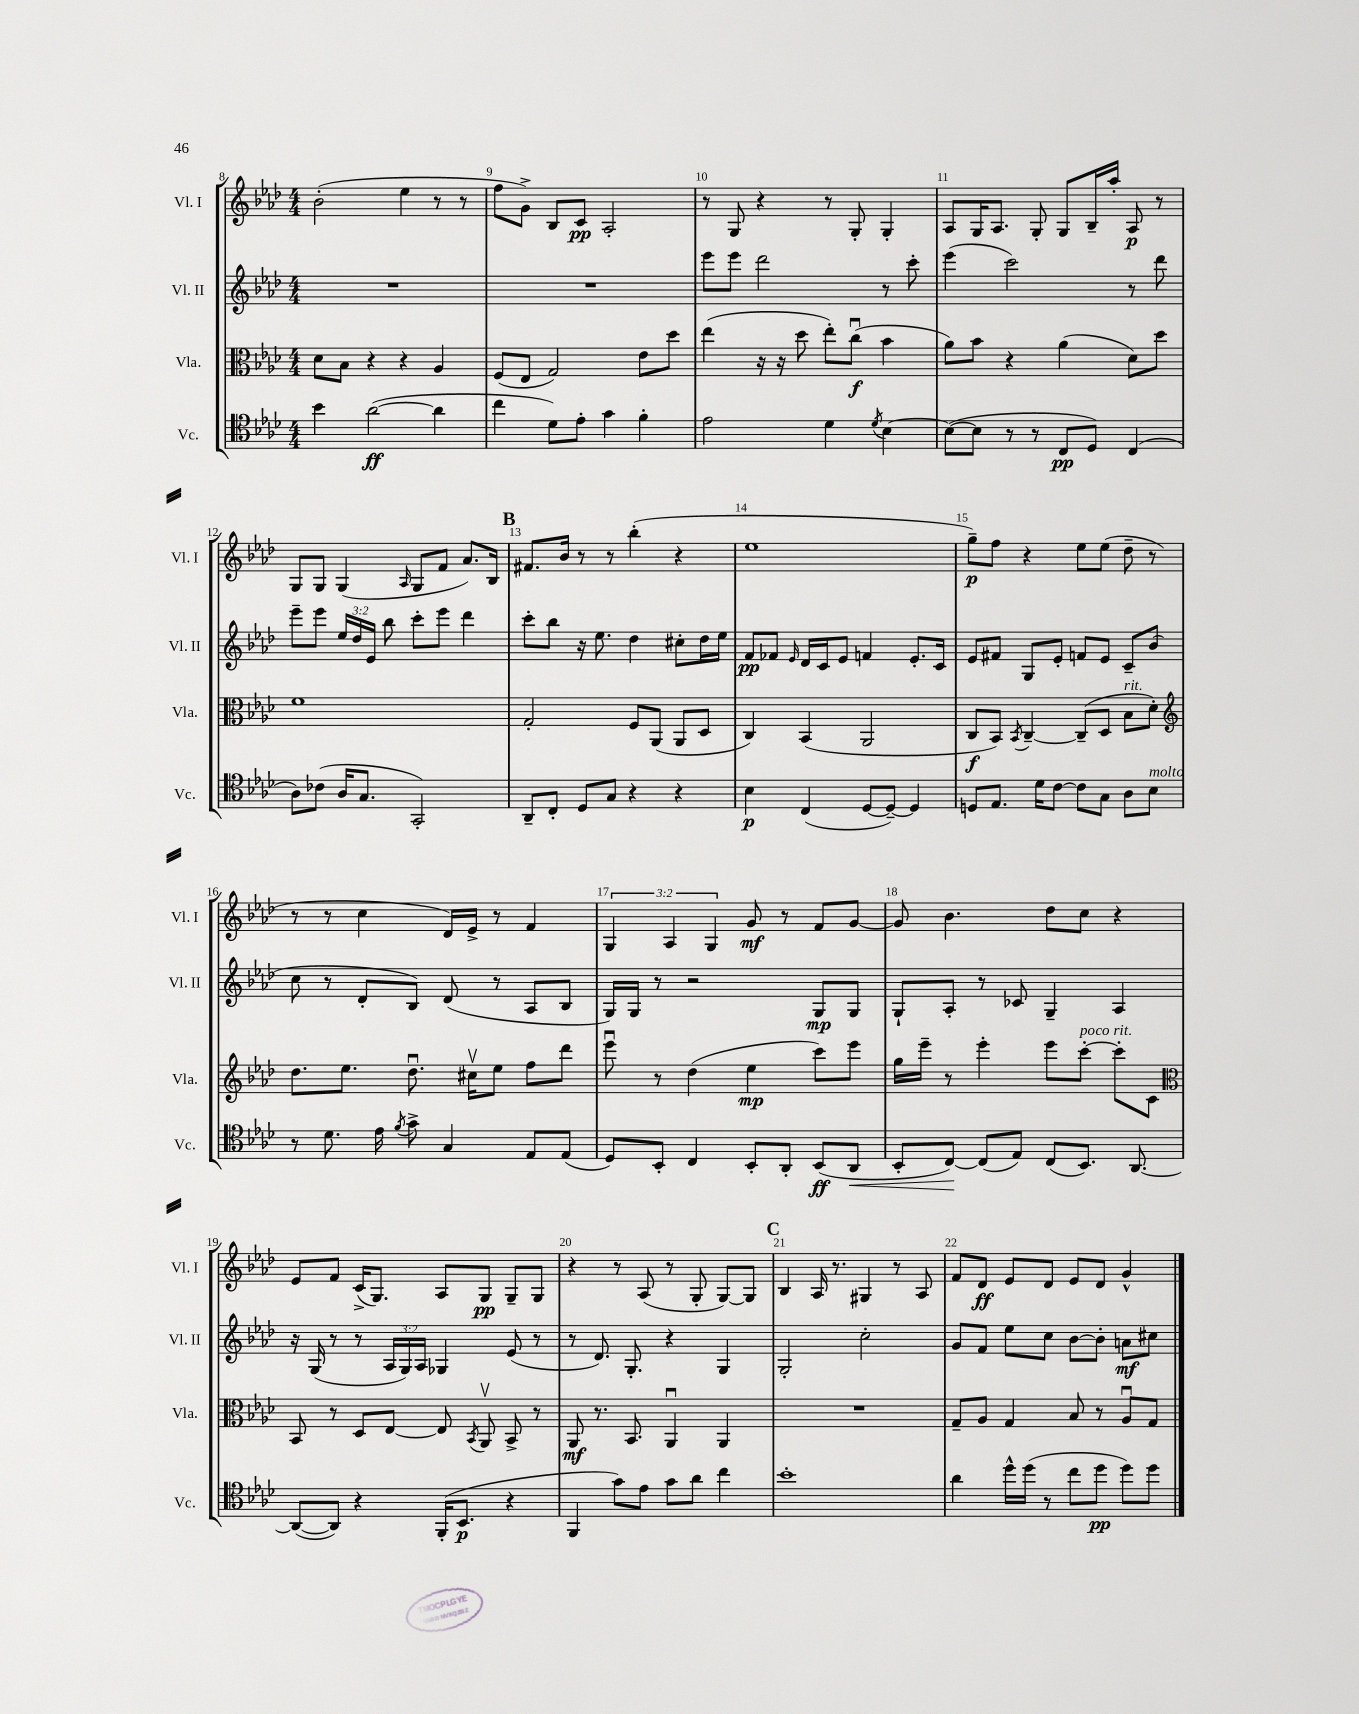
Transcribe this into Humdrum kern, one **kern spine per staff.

**kern	**dynam	**kern	**dynam	**kern	**dynam	**kern	**dynam
*part4	*part4	*part3	*part3	*part2	*part2	*part1	*part1
*staff4	*staff4	*staff3	*staff3	*staff2	*staff2	*staff1	*staff1
*I"Vc.	*	*I"Vla.	*	*I"Vl. II	*	*I"Vl. I	*
*I'Vc.	*	*I'Vla.	*	*I'Vl. II	*	*I'Vl. I	*
*clefC4	*	*clefC3	*	*clefG2	*	*clefG2	*
*k[b-e-a-d-]	*	*k[b-e-a-d-]	*	*k[b-e-a-d-]	*	*k[b-e-a-d-]	*
*M4/4	*	*M4/4	*	*M4/4	*	*M4/4	*
=8	=8	=8	=8	=8	=8	=8	=8
4b-\	.	8d-\L	.	1r	.	(2b-'\	.
.	.	8B-\J	.	.	.	.	.
([2a-\	ff	4r	.	.	.	.	.
.	.	4r	.	.	.	4ee-\	.
4a-\]	.	4A-/	.	.	.	8r	.
.	.	.	.	.	.	8r	.
=9	=9	=9	=9	=9	=9	=9	=9
4cc\	.	(8F/L	.	1r	.	8ff\L	.
.	.	8E-/J	.	.	.	8g^\J)	.
8d-\L)	.	2G/)	.	.	.	8B-/L	.
8e-'\J	.	.	.	.	.	8c/J	pp
4g\	.	.	.	.	.	2A-'/	.
4f'\	.	8e-\L	.	.	.	.	.
.	.	8dd-\J	.	.	.	.	.
=10	=10	=10	=10	=10	=10	=10	=10
2e-\	.	(4ee-\	.	8eee-\L	.	8r	.
.	.	.	.	8eee-\J	.	8G/	.
.	.	16r	.	2ddd-\	.	4r	.
.	.	16r	.	.	.	.	.
.	.	8dd-\	.	.	.	.	.
4d-\	.	8ee-'\L)	.	.	.	8r	.
.	.	(8ccu\J	f	.	.	8G'/	.
8qd-/	.	.	.	.	.	.	.
[4B-\	.	4b-\	.	8r	.	4G'/	.
.	.	.	.	8ccc'\	.	.	.
=11	=11	=11	=11	=11	=11	=11	=11
(8B-\L_	.	8a-\L)	.	(4eee-\	.	8A-/L	.
8B-\J]	.	8b-\J	.	.	.	16G/K	.
.	.	.	.	.	.	8.A-/J	.
8r	.	4r	.	2ccc\)	.	.	.
8r	.	.	.	.	.	8G'/	.
8C/L	pp	(4a-\	.	.	.	8G/L	.
8D-/J)	.	.	.	.	.	16B-~/L	.
.	.	.	.	.	.	16aa-'/JJ	.
(4C/	.	8d-\L)	.	8r	.	8A-/	p
.	.	8dd-\J	.	8ddd-\	.	8r	.
!!LO:LB:g=z
=12	=12	=12	=12	=12	=12	=12	=12
8A-\L)	.	1f	.	8eee-~\L	.	8G/L	.
(8c-X\J	.	.	.	8eee-\J	.	8G/J	.
16A-/KL	.	.	.	24ee-/LL	.	(4G/	.
.	.	.	.	24dd-/	.	.	.
8.G/J	.	.	.	.	.	.	.
.	.	.	.	24e-/JJ	.	.	.
.	.	.	.	8bb-\	.	.	.
.	.	.	.	.	.	16qqA-/	.
2GG'/)	.	.	.	8ccc'\L	.	8G/L	.
.	.	.	.	8eee-\J	.	8f/J	.
.	.	.	.	4ddd-\	.	8.a-/L)	.
.	.	.	.	.	.	16B-/Jk	.
!!LO:REH:place=s1:t=B
=13	=13	=13	=13	=13	=13	=13	=13
8AA-~/L	.	2G'/	.	8ccc'\L	.	8.f#X/L	.
8C'/J	.	.	.	8bb-\J	.	.	.
.	.	.	.	.	.	16b-/Jk	.
8D-/L	.	.	.	16r	.	8r	.
.	.	.	.	8.ee-\	.	.	.
8G/J	.	.	.	.	.	8r	.
4r	.	8F/L	.	4dd-\	.	(4bb-'\	.
.	.	(8AA-/J	.	.	.	.	.
4r	.	8AA-/L	.	8cc#X'\L	.	4r	.
.	.	8D-/J	.	16dd-\L	.	.	.
.	.	.	.	16ee-\JJ	.	.	.
=14	=14	=14	=14	=14	=14	=14	=14
4B-\	p	4C/)	.	8f/L	pp	1ee-	.
.	.	.	.	8f-X/J	.	.	.
.	.	.	.	16qqe-/	.	.	.
(4C/	.	(4BB-/	.	16d-/LL	.	.	.
.	.	.	.	16c/J	.	.	.
.	.	.	.	8e-/J	.	.	.
[8D-/L	.	2AA-/	.	4fn/	.	.	.
8D-~/J_)	.	.	.	.	.	.	.
4D-/]	.	.	.	8.e-'/L	.	.	.
.	.	.	.	16c/Jk	.	.	.
=15	=15	=15	=15	=15	=15	=15	=15
8Dn/L	.	8C/L	f	8e-/L	.	8gg~\L)	p
8.E-/J	.	8BB-/J)	.	8f#X/J	.	8ff\J	.
.	.	8qBB-/	.	.	.	.	.
.	.	[4C~/	.	8G/L	.	4r	.
16d-\KL	.	.	.	.	.	.	.
[8c\J	.	.	.	8e-'/J	.	.	.
8c\L]	.	(8C~/L]	.	8fn/L	.	8ee-\L	.
8G\J	.	8D-/J	.	8e-/J	.	(8ee-\J	.
!	!	!LO:TX:a:i:t=rit.	!	!	!	!	!
8A-\L	.	8B-\L	.	8c~/L	.	8dd-~\	.
!LO:TX:a:i:t=molto	!	!	!	!	!	!	!
8B-\J	.	8d-'\J)	.	(8b-/J	.	8r	.
!!LO:LB:g=z
=16	=16	=16	=16	=16	=16	=16	=16
*	*	*clefG2	*	*	*	*	*
8r	.	8.dd-\L	.	8cc\	.	8r	.
8.d-\	.	.	.	8r	.	8r	.
.	.	8.ee-\J	.	.	.	.	.
.	.	.	.	8d-'/L	.	4cc\	.
16e-\	.	.	.	.	.	.	.
8qf/	.	.	.	.	.	.	.
8g^\	.	8.dd-u\	.	8B-/J)	.	.	.
4G/	.	.	.	(8d-/	.	16d-/LL)	.
.	.	16cc#Xv\KL	.	.	.	16e-^/JJ	.
.	.	8ee-\J	.	8r	.	8r	.
8E-/L	.	8ff\L	.	8A-/L	.	4f/	.
(8E-/J	.	8ddd-\J	.	8B-/J	.	.	.
=17	=17	=17	=17	=17	=17	=17	=17
8D-/L)	.	8eee-u\	.	16G/LL)	.	6G/	.
.	.	.	.	16G/JJ	.	.	.
8BB-'/J	.	8r	.	8r	.	.	.
.	.	.	.	.	.	6A-/	.
4C/	.	(4dd-\	.	2r	.	.	.
.	.	.	.	.	.	6G/	.
8BB-'/L	.	4ee-\	mp	.	.	8g/	mf
8AA-'/J	.	.	.	.	.	8r	.
(8BB-/L	ff	8ccc\L)	.	8G/L	mp	8f/L	.
!	!LO:HP:b	!	!	!	!	!	!
8AA-/J	<	8eee-\J	.	8G/J	.	[8g/J	.
=18	=18	=18	=18	=18	=18	=18	=18
8BB-'/L	.	16gg\LL	.	8G`/L	.	8g/]	.
.	.	16eee-~\JJ	.	.	.	.	.
[8C/J)	.	8r	.	8A-'/J	.	4.b-\	.
(8C/L]	[	4eee-'\	.	8r	.	.	.
8E-/J)	.	.	.	8c-X/	.	.	.
(8C/L	.	8eee-\L	.	4G~/	.	8dd-\L	.
!	!	!LO:TX:a:i:t=poco rit.	!	!	!	!	!
8.BB-/J)	.	[8ccc'\J	.	.	.	8cc\J	.
.	.	8ccc'\L]	.	4A-/	.	4r	.
[8.AA-/	.	.	.	.	.	.	.
.	.	8c\J	.	.	.	.	.
!!LO:LB:g=z
=19	=19	=19	=19	=19	=19	=19	=19
*	*	*clefC3	*	*	*	*	*
(8AA-/L_	.	8BB-/	.	16r	.	8e-/L	.
.	.	.	.	(16G/	.	.	.
8AA-/J])	.	8r	.	8r	.	8f/J	.
4r	.	8D-/L	.	8r	.	(16c^/KL	.
.	.	.	.	.	.	8.G/J)	.
.	.	[8E-/J	.	24A-/LL	.	.	.
.	.	.	.	24G/)	.	.	.
.	.	.	.	24A-/JJ	.	.	.
(16FF'/KL	.	8E-/]	.	4G-X/	.	8A-/L	.
8.BB-/J	p	.	.	.	.	.	.
.	.	8qBB-/	.	.	.	.	.
.	.	8AA-v/	.	.	.	8G/J	pp
4r	.	8BB-^/	.	(8e-/	.	8G~/L	.
.	.	8r	.	8r	.	8G/J	.
=20	=20	=20	=20	=20	=20	=20	=20
4FF/	.	8AA-/	mf	8r	.	4r	.
.	.	8.r	.	8.d-/)	.	.	.
8g\L)	.	.	.	.	.	8r	.
.	.	8.BB-/	.	8.G'/	.	.	.
8e-\J	.	.	.	.	.	(8A-/	.
8g\L	.	4AA-u/	.	4r	.	8r	.
8a-\J	.	.	.	.	.	8G'/	.
4cc\	.	4AA-/	.	4G/	.	[8G/L)	.
.	.	.	.	.	.	8G/J]	.
!!LO:REH:place=s1:t=C
=21	=21	=21	=21	=21	=21	=21	=21
1b-'	.	1r	.	2G'/	.	4B-/	.
.	.	.	.	.	.	16A-/	.
.	.	.	.	.	.	8.r	.
.	.	.	.	2cc'\	.	4G#X/	.
.	.	.	.	.	.	8r	.
.	.	.	.	.	.	8A-/	.
=22	=22	=22	=22	=22	=22	=22	=22
4a-\	.	8G~/L	.	8g/L	.	8f/L	.
.	.	8A-/J	.	8f/J	.	8d-/J	ff
16dd-^^\LL	.	4G/	.	8ee-\L	.	8e-/L	.
(16dd-\JJ	.	.	.	.	.	.	.
8r	.	.	.	8cc\J	.	8d-/J	.
8cc\L	.	8B-/	.	[8b-\L	.	8e-/L	.
8dd-\J	pp	8r	.	8b-'\J]	.	8d-/J	.
8dd-\L)	.	8A-u/L	.	8an\L	mf	4g^^/	.
8dd-\J	.	8G/J	.	8cc#X\J	.	.	.
==	==	==	==	==	==	==	==
*-	*-	*-	*-	*-	*-	*-	*-
